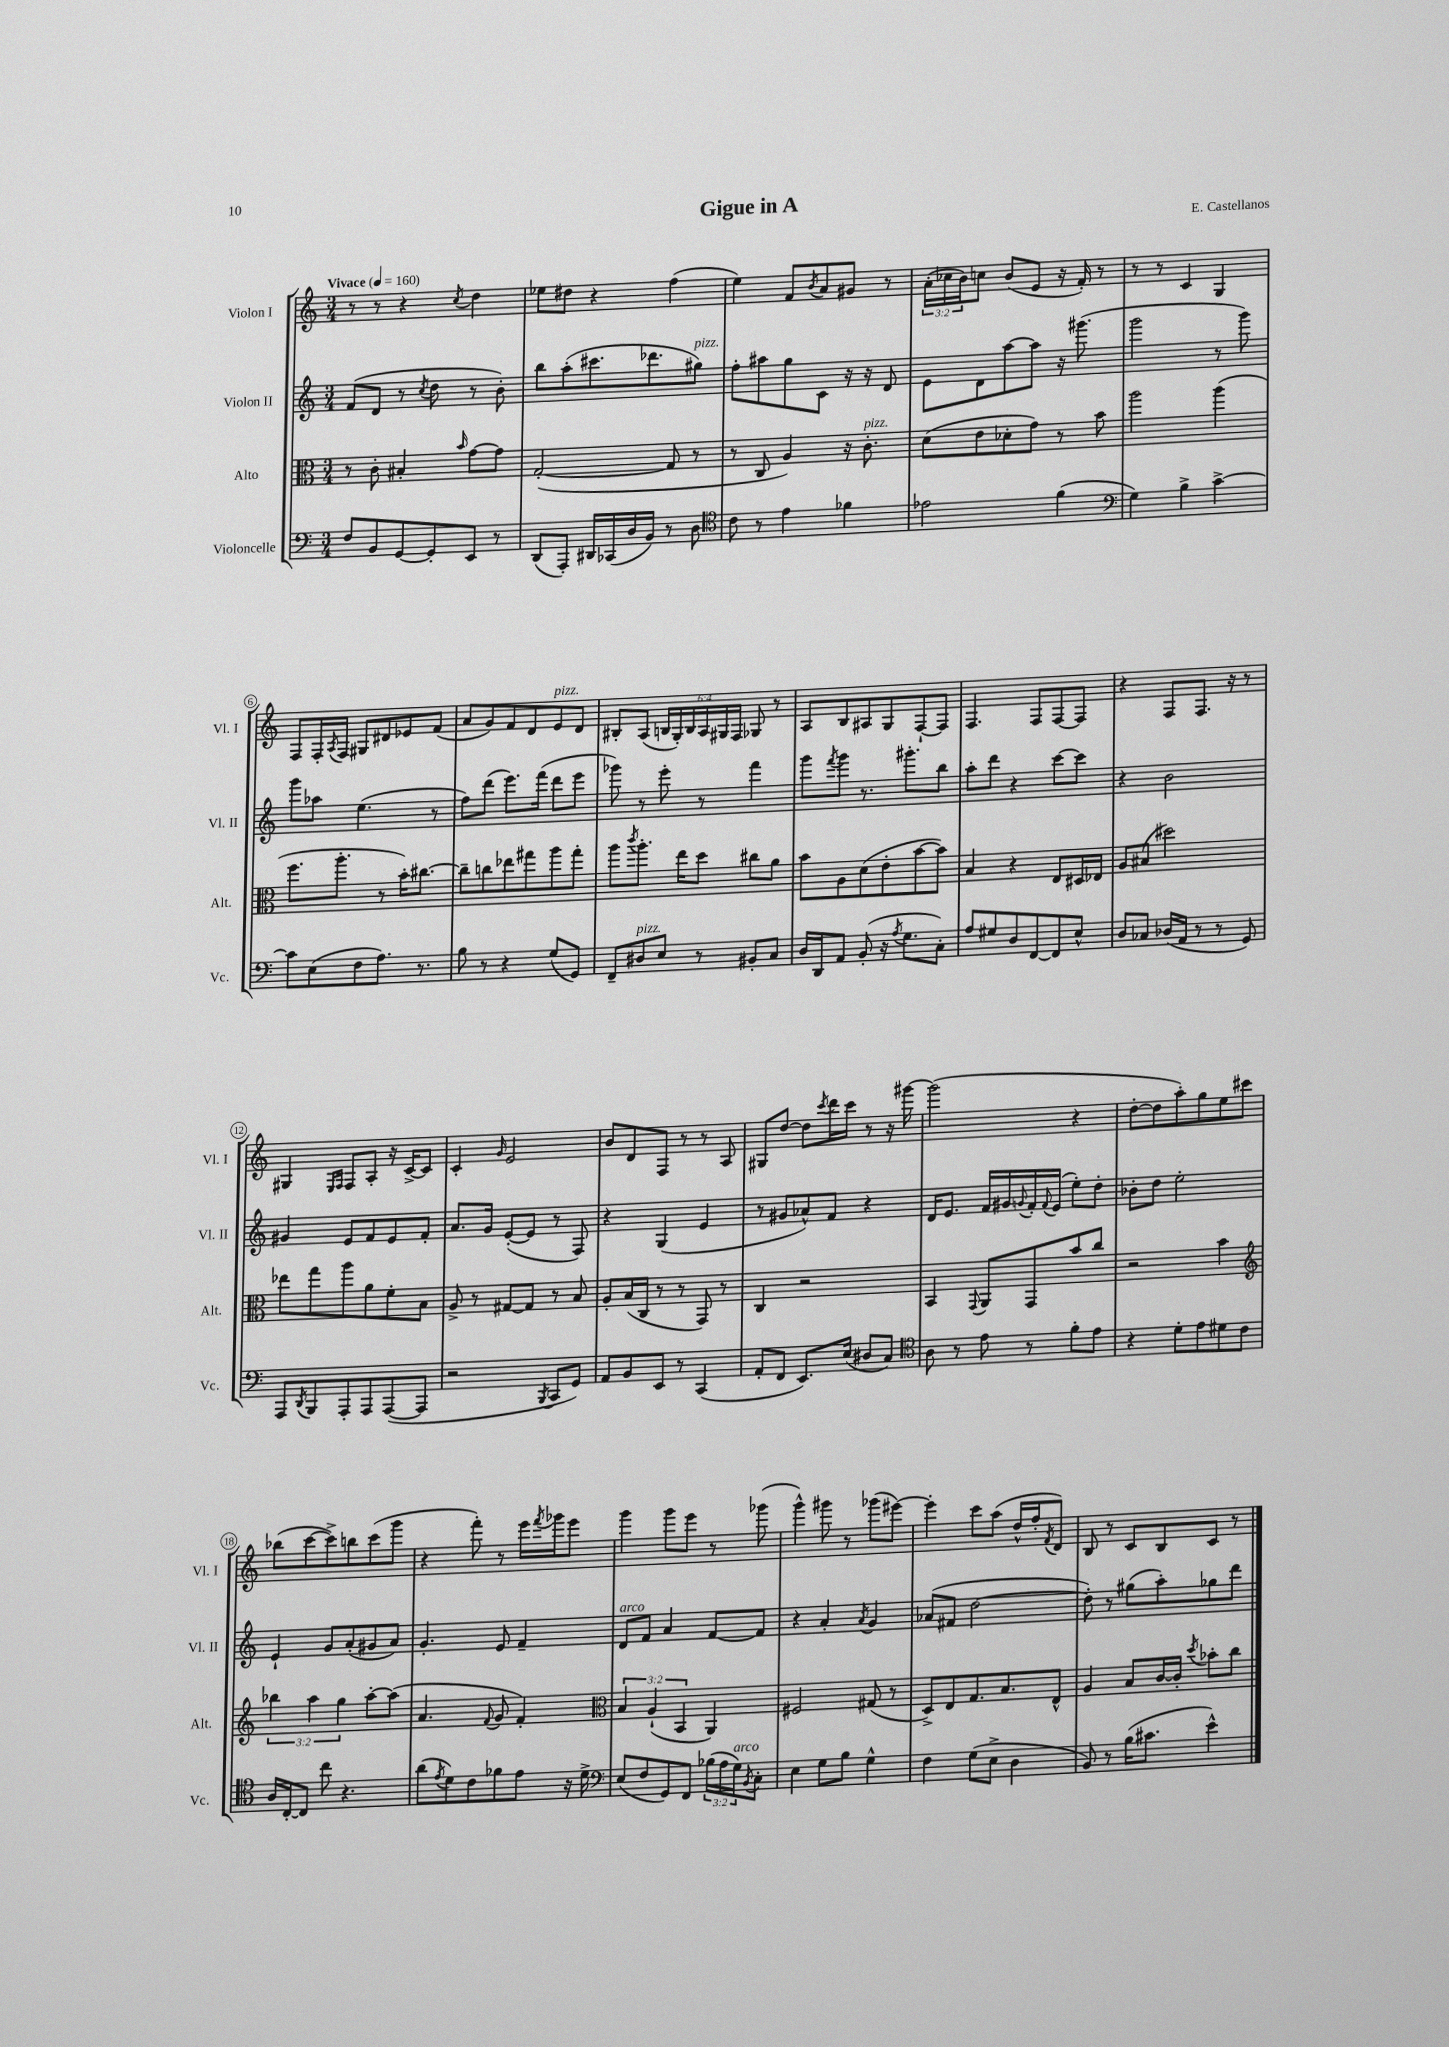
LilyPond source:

\header { title = "Gigue in A" composer = "E. Castellanos" }
<<
\new StaffGroup <<
\new Staff = "s0" \with { instrumentName = "Violon I" shortInstrumentName = "Vl. I" } {
    \clef treble \key c \major \numericTimeSignature \time 3/4 \override Staff.TupletNumber.text = #tuplet-number::calc-fraction-text \tempo "Vivace" 4 = 160
    r8 r8 r4 \acciaccatura { c''8 } d''4 |
    ees''8 dis''8 r4 f''4( |
    e''4) f'8 \acciaccatura { b'8 } a'8 gis'8 r8 |
    \tuplet 3/2 { a'16-.( ces''16 b'16) } c''8 b'8( e'8 r16 f'16-.) r8 |
    r8 r8 c'4 g4 |
    f8 f16-. \acciaccatura { a8 } f16 gis8 dis'8 ees'8 f'8( |
    a'8 g'8) f'8 d'8 e'8^\markup { \italic "pizz." } d'8 |
    bis8-. a8( \tuplet 6/4 { b16 g16-.) b16 a16 gis16 f16 } ges8 r8 |
    a8 b8 ais8 g8 f8~-! f8 |
    f4. f8 f8~ f8 |
    r4 f8 f8. r16 r8 |
    gis4 \grace { e16 f16 } f8 a8-. r16 c'16~-> c'8 |
    c'4-. \grace { g'16 } e'2 |
    b'8 d'8 f8 r8 r8 a8 |
    gis8 d''8~ d''8 \acciaccatura { c'''8 } d'''16 c'''16 r8 r16 gis'''16~ |
    gis'''2( r4 |
    d''8~-. d''8 a''8-.) g''8 e''8 cis'''8 |
    bes''8( c'''8~ c'''8->) b''8 c'''8( g'''8 |
    r4 f'''8-.) r8 e'''16 \acciaccatura { f'''8 } ges'''16 e'''8 |
    g'''4 g'''8 e'''8 r8 ges'''8( |
    g'''4-^) gis'''8 r8 ges'''8( eis'''8~) |
    eis'''4-. c'''8 a''8( d''16-^ f''16-. \acciaccatura { f'8 } d'8) |
    b8 r8 c'8 b8 c'8 r8 \bar "|." |
}
\new Staff = "s1" \with { instrumentName = "Violon II" shortInstrumentName = "Vl. II" } {
    \clef treble \key c \major \numericTimeSignature \time 3/4
    f'8( d'8 r8 \acciaccatura { c''8 } d''8 r8 b'8-.) |
    b''8 a''8-.( cis'''8. des'''8. gis''8^\markup { \italic "pizz." }) |
    f''8-. ais''8 g''8 c'8 r16 r16 d'8 |
    e'8 d'8 a''8~ a''8 r16 gis'''8.( |
    g'''2 r8 g'''8) |
    g'''8 aes''8 e''4.( r8 |
    f''8) d'''8( e'''8.) f'''16( d'''8 e'''8 |
    ges'''8) r8 e'''8-. r8 f'''4 |
    g'''8 \acciaccatura { f'''8 } g'''8 r8. gis'''8.-. b''8 |
    a''8-. d'''8 r4 c'''8~ c'''8 |
    r4 b'2 |
    gis'4 e'8 f'8 e'8 f'8-. |
    a'8. g'16 e'8~-.( e'8 r8 f8) |
    r4 g4( e'4 |
    r8 gis'8 aes'8-^) f'8 r4 |
    d'16 e'8. f'16 gis'16 \appoggiatura { g'8 } f'16-. \appoggiatura { f'8 } e'16( e''8-.) d''8-. |
    bes'8-. d''8 e''2-. |
    e'4-! g'8 a'8-.( gis'8 a'8) |
    g'4.-. e'8 f'4-- |
    d'8^\markup { \italic "arco" } f'8 a'4 f'8~ f'8 |
    r4 a'4-. \acciaccatura { a'8 } g'4 |
    aes'8( fis'8 d''2~ |
    d''8-.) r8 gis''8( a''8-.) ges''8 d'''8 \bar "|." |
}
\new Staff = "s2" \with { instrumentName = "Alto" shortInstrumentName = "Alt." } {
    \clef alto \key c \major \numericTimeSignature \time 3/4 \override Staff.TupletNumber.text = #tuplet-number::calc-fraction-text
    r8 c'8-. bis4-. \grace { b'16 } g'8~ g'8 |
    g2~-.( g8 r8 |
    r8 c8 a4) r16 c'8.-.^\markup { \italic "pizz." } |
    d'8( e'8 des'8-. g'8) r8 b'8 |
    a''2 a''4( |
    f''8. a''8.-. r8 b'16-.) cis''8.~ |
    cis''8-- c''8 ees''8 gis''8 a''8 gis''8-. |
    a''8 \acciaccatura { c'''8 } a''8.-. e''16 d''8 cis''8 a'8 |
    b'8 a8 d'8( e'8-. b'8~ b'8) |
    b4 r4 e8 dis16 ees16 |
    a8 bis8( dis''2) |
    ees''8 g''8 a''8 a'8 f'8-. b8 |
    a8-> r8 gis8~ gis8 r8 b8 |
    a8-. b16( c16 r8 r8 g,8) r8 |
    c4 r2 |
    b,4 \appoggiatura { g,8 } a,8 g,8 b'8 c''8 |
    r2 b'4 |
    \clef treble \tuplet 3/2 { bes''4 a''4 g''4 } a''8~-. a''8( |
    a'4. \appoggiatura { f'8 } g'8 f'4-.) |
    \clef alto \tuplet 3/2 { b4 a4-!( b,4 } a,4) |
    fis2 gis8( r8 |
    d8->) e8 g8. b8. e8-^ |
    a4 b8 c'16~ c'16-. \acciaccatura { d''8 } bes'8-. c''8 \bar "|." |
}
\new Staff = "s3" \with { instrumentName = "Violoncelle" shortInstrumentName = "Vc." } {
    \clef bass \key c \major \numericTimeSignature \time 3/4 \override Staff.TupletNumber.text = #tuplet-number::calc-fraction-text
    f8 b,8 g,8~ g,8-. e,8 r8 |
    d,8( a,,8-.) dis,16 ces,16( d16 b,16) r8 d8 |
    \clef tenor c'8 r8 e'4 fes'4 |
    ees'2 f'4( |
    \clef bass g4) b4-> c'4~-> |
    c'8 e8( f8 a8.) r8. |
    b8 r8 r4 g8( g,8) |
    f,8-- dis8^\markup { \italic "pizz." } e8 r8 bis,8-. c8 |
    d16 d,16 a,8 b,8-.( r16 \acciaccatura { a8 } g8. c8-.) |
    a8 gis8 d8 f,8~ f,8 e8-^ |
    d8 ces8 des16( a,16 r8 r8 g,8) |
    a,,8 \acciaccatura { d,8 } b,,8 a,,8-. a,,8 a,,8~( a,,8 |
    r2 \acciaccatura { b,,8 } c,8 g,8) |
    a,8 b,8 e,8 r8 c,4( |
    a,8-. f,8 e,8.) e16( dis8 c8) |
    \clef tenor a8 r8 e'8 r8 f'8-. e'8 |
    r4 d'8-. e'8 dis'8 c'8 |
    a16 c16~-. c8 c''8 r4. |
    a'8( \acciaccatura { e'8 } d'8) c'8 fes'8 e'8 r16 d'16-> |
    \clef bass e8( f8 g,8) f,8 \tuplet 3/2 { bes16( a16 g16^\markup { \italic "arco" }) } \acciaccatura { b,8 } c8-. |
    e4 g8 b8 g4-^ |
    f4 g8( e8-> d4 |
    b,8) r8 b16( cis'8. e'4-^) \bar "|." |
}
>>
>>
\layout { \context { \Score \override BarNumber.stencil = #(make-stencil-circler 0.1 0.3 ly:text-interface::print) } }
